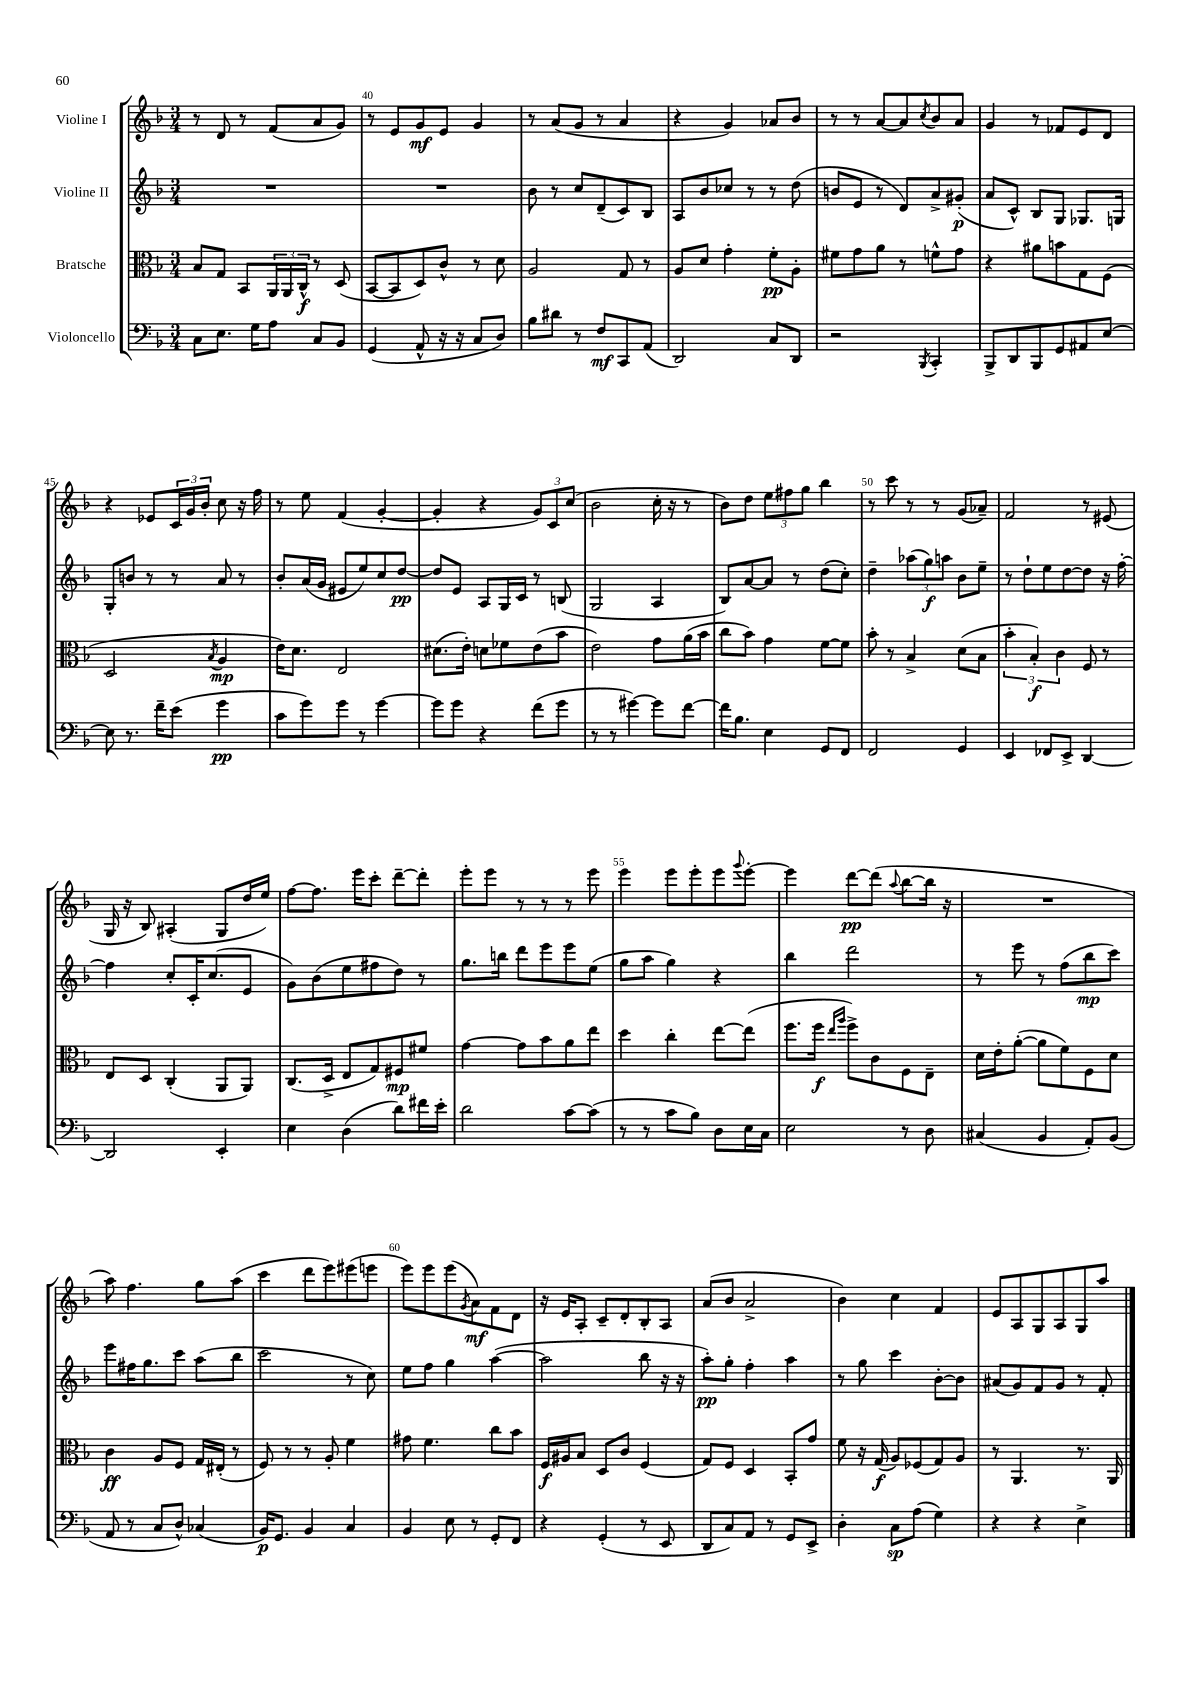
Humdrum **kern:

**kern	**dynam	**kern	**dynam	**kern	**dynam	**kern	**dynam
*part4	*part4	*part3	*part3	*part2	*part2	*part1	*part1
*staff4	*staff4	*staff3	*staff3	*staff2	*staff2	*staff1	*staff1
*I"Violoncello	*	*I"Bratsche	*	*I"Violine II	*	*I"Violine I	*
*clefF4	*	*clefC3	*	*clefG2	*	*clefG2	*
*k[b-]	*	*k[b-]	*	*k[b-]	*	*k[b-]	*
*M3/4	*	*M3/4	*	*M3/4	*	*M3/4	*
=39	=39	=39	=39	=39	=39	=39	=39
8C\L	.	8B-/L	.	2.r	.	8r	.
8.E\J	.	8G/J	.	.	.	8d/	.
.	.	8BB-/L	.	.	.	8r	.
16G\KL	.	.	.	.	.	.	.
8A\J	.	24AA/L	.	.	.	(8f/L	.
.	.	24AA/	.	.	.	.	.
.	.	24C^^/JJ	f	.	.	.	.
8C/L	.	8r	.	.	.	8a/	.
8BB-/J	.	(8D/	.	.	.	8g/J)	.
=40	=40	=40	=40	=40	=40	=40	=40
(4GG/	.	[8BB-/L	.	2.r	.	8r	.
.	.	8BB-/]	.	.	.	8e/L	.
8AA^^/	.	8D/)	.	.	.	8g/	mf
16r	.	8c^^/J	.	.	.	8e/J	.
16r	.	.	.	.	.	.	.
8C/L	.	8r	.	.	.	4g/	.
8D/J)	.	8d\	.	.	.	.	.
=41	=41	=41	=41	=41	=41	=41	=41
8B-\L	.	2A/	.	8b-\	.	8r	.
8d#X\J	.	.	.	8r	.	(8a/L	.
8r	.	.	.	8cc/L	.	8g/J	.
8F/L	mf	.	.	(8d~/	.	8r	.
8CC/	.	8G/	.	8c/)	.	4a/	.
(8AA/J	.	8r	.	8B-/J	.	.	.
=42	=42	=42	=42	=42	=42	=42	=42
2DD/)	.	8A/L	.	8A/L	.	4r	.
.	.	8d/J	.	8b-/	.	.	.
.	.	4g'\	.	8cc-X/J	.	4g/)	.
.	.	.	.	8r	.	.	.
8C/L	.	8f'\L	pp	8r	.	8a-X/L	.
8DD/J	.	8A'\J	.	(8dd\	.	8b-/J	.
=43	=43	=43	=43	=43	=43	=43	=43
2r	.	8f#X\L	.	8bn/L	.	8r	.
.	.	8g\	.	8e/J	.	8r	.
.	.	8a\J	.	8r	.	[8a/L	.
.	.	8r	.	8d/L)	.	8a/]	.
8qBBB-/	.	.	.	.	.	8qcc/	.
4CC'/	.	8fn^^\L	.	8a^/	.	8b-/	.
.	.	8g\J	.	(8g#X'/J	p	8a/J	.
=44	=44	=44	=44	=44	=44	=44	=44
8BBB-^/L	.	4r	.	8a/L	.	4g/	.
8DD/	.	.	.	8c^^/J)	.	.	.
8BBB-/	.	8a#X\L	.	8B-/L	.	8r	.
8GG/	.	8bn\	.	8G/J	.	8f-X/L	.
8AA#X/	.	8G\	.	8.G-X/L	.	8e/	.
[8E/J	.	(8F\J	.	.	.	8d/J	.
.	.	.	.	16Gn/Jk	.	.	.
!!LO:LB:g=z
=45	=45	=45	=45	=45	=45	=45	=45
8E\]	.	2D/	.	8G'/L	.	4r	.
8.r	.	.	.	8bn/J	.	.	.
.	.	.	.	8r	.	8e-X/L	.
16f~\KL	.	.	.	.	.	.	.
(8e\J	.	.	.	8r	.	24c/L	.
.	.	.	.	.	.	24g/	.
.	.	.	.	.	.	24b-'/JJ	.
.	.	8qB-/	.	.	.	.	.
4g\	pp	4A/	mp	8a/	.	8cc\	.
.	.	.	.	8r	.	16r	.
.	.	.	.	.	.	16ff\	.
=46	=46	=46	=46	=46	=46	=46	=46
8c\L	.	16e\KL)	.	8b-'/L	.	8r	.
.	.	8.d\J	.	.	.	.	.
8g\)	.	.	.	(16a/L	.	8ee\	.
.	.	.	.	16g/JJ	.	.	.
8g\J	.	2E/	.	8e#X/L	.	(4f/	.
8r	.	.	.	8ee/)	.	.	.
[4g\	.	.	.	8cc/	.	[4g'/	.
.	.	.	.	[8dd/J	pp	.	.
=47	=47	=47	=47	=47	=47	=47	=47
8g\L]	.	(8.d#X\L	.	8dd/L]	.	4g'/]	.
8g\J	.	.	.	8e/J	.	.	.
.	.	16e'\Jk)	.	.	.	.	.
4r	.	8dn\L	.	8A/L	.	4r	.
.	.	8f-X\	.	16G/L	.	.	.
.	.	.	.	16c/JJ	.	.	.
(8f\L	.	(8e\	.	8r	.	12g/L)	.
.	.	.	.	.	.	12c/	.
8g\J	.	8b-\J	.	(8Bn/	.	.	.
.	.	.	.	.	.	(12cc/J	.
=48	=48	=48	=48	=48	=48	=48	=48
8r	.	2e\)	.	2G/	.	2b-\	.
8r	.	.	.	.	.	.	.
[4g#X\)	.	.	.	.	.	.	.
8g#\L]	.	8g\L	.	4A/	.	16cc'\	.
.	.	.	.	.	.	16r	.
[8f\J	.	(16a\L	.	.	.	8r	.
.	.	16b-\JJ	.	.	.	.	.
=49	=49	=49	=49	=49	=49	=49	=49
16f\KL]	.	8cc\L	.	8B-/L)	.	8b-\L)	.
8.B-\J	.	.	.	.	.	.	.
.	.	8b-\J)	.	[8a/	.	8dd\J	.
4E\	.	4g\	.	8a/J]	.	12ee\L	.
.	.	.	.	.	.	12ff#X\	.
.	.	.	.	8r	.	.	.
.	.	.	.	.	.	12gg\J	.
8GG/L	.	[8f\L	.	(8dd\L	.	4bb-\	.
8FF/J	.	8f\J]	.	8cc'\J)	.	.	.
=50	=50	=50	=50	=50	=50	=50	=50
2FF/	.	8b-'\	.	4dd~\	.	8r	.
.	.	8r	.	.	.	8ccc\	.
.	.	4B-^/	.	(12aa-X\L	.	8r	.
.	.	.	.	12gg\)	f	.	.
.	.	.	.	.	.	8r	.
.	.	.	.	12aan\J	.	.	.
4GG/	.	(8d\L	.	8b-\L	.	(8g/L	.
.	.	8B-\J	.	8ee~\J	.	8a-X~/J)	.
=51	=51	=51	=51	=51	=51	=51	=51
4EE/	.	6b-'\	.	8r	.	2f/	.
.	.	.	.	8dd`\L	.	.	.
.	.	6B-'/)	f	.	.	.	.
8FF-X/L	.	.	.	8ee\	.	.	.
.	.	6c\	.	.	.	.	.
8EE^/J	.	.	.	[8dd\	.	.	.
[4DD/	.	8F/	.	8dd\J]	.	8r	.
.	.	8r	.	16r	.	(8e#X/	.
.	.	.	.	[16ff'\	.	.	.
!!LO:LB:g=z
=52	=52	=52	=52	=52	=52	=52	=52
2DD/]	.	8E/L	.	4ff\]	.	16G/	.
.	.	.	.	.	.	16r	.
.	.	8D/J	.	.	.	8B-/)	.
.	.	(4C'/	.	8cc'/L	.	(4A#X'/	.
.	.	.	.	16c'/K	.	.	.
.	.	.	.	(8.cc/	.	.	.
4EE'/	.	8AA/L	.	.	.	8G/L	.
.	.	8AA/J)	.	8e/J	.	16dd/L	.
.	.	.	.	.	.	16ee/JJ)	.
=53	=53	=53	=53	=53	=53	=53	=53
4E\	.	(8.C/L	.	8g\L)	.	[8ff\L	.
.	.	.	.	(8b-\	.	8.ff\J]	.
.	.	16D^/Jk	.	.	.	.	.
(4D\	.	8E/L	.	8ee\	.	.	.
.	.	.	.	.	.	16eee\KL	.
.	.	8G/)	.	8ff#X\	.	8ccc'\J	.
8d\L)	.	8F#X/	mp	8dd\J)	.	[8ddd~\L	.
16f#X\L	.	8f#X/J	.	8r	.	8ddd'\J]	.
16e'\JJ	.	.	.	.	.	.	.
=54	=54	=54	=54	=54	=54	=54	=54
2d\	.	[4g\	.	8.gg\L	.	8eee'\L	.
.	.	.	.	.	.	8eee\J	.
.	.	.	.	16bbn\Jk	.	.	.
.	.	8g\L]	.	8ddd\L	.	8r	.
.	.	8b-\	.	8eee\	.	8r	.
[8c\L	.	8a\	.	8eee\	.	8r	.
(8c\J]	.	8ee\J	.	(8ee\J	.	8eee\	.
=55	=55	=55	=55	=55	=55	=55	=55
8r	.	4dd\	.	8gg\L	.	4eee\	.
8r	.	.	.	8aa\J	.	.	.
8c\L	.	4cc'\	.	4gg\)	.	8eee\L	.
8B-\J)	.	.	.	.	.	8eee'\	.
8D\L	.	[8ee\L	.	4r	.	8eee\	.
.	.	.	.	.	.	8qqggg/	.
16E\L	.	(8ee\J]	.	.	.	[8eee'\J	.
16C\JJ	.	.	.	.	.	.	.
=56	=56	=56	=56	=56	=56	=56	=56
2E\	.	8.ff\L	.	4bb-\	.	4eee\]	.
.	.	16ff\Jk	f	.	.	.	.
.	.	16qqee/LL	.	.	.	.	.
.	.	16qqaa/JJ	.	.	.	.	.
.	.	8ff^\L)	.	2ddd\	.	[8ddd\L	pp
.	.	8c\	.	.	.	(8ddd\J]	.
.	.	.	.	.	.	8qqaa/	.
8r	.	8F\	.	.	.	[8bb-\L	.
8D\	.	8E~\J	.	.	.	16bb-\Jk]	.
.	.	.	.	.	.	16r	.
=57	=57	=57	=57	=57	=57	=57	=57
(4C#X/	.	16d\LL	.	8r	.	2.r	.
.	.	16e'\J	.	.	.	.	.
.	.	([8a'\J	.	8eee\	.	.	.
4BB-/	.	8a\L]	.	8r	.	.	.
.	.	8f\)	.	(8ff\L	.	.	.
8AA'/L)	.	8F\	.	8bb-\	mp	.	.
(8BB-/J	.	8d\J	.	8ccc\J)	.	.	.
!!LO:LB:g=z
=58	=58	=58	=58	=58	=58	=58	=58
8AA/	.	4c\	ff	8eee\L	.	8aa\)	.
8r	.	.	.	16ff#X\K	.	4.ff\	.
.	.	.	.	8.gg\	.	.	.
8C/L	.	8A/L	.	.	.	.	.
8D^^/J)	.	8F/J	.	8ccc\J	.	.	.
(4C-X/	.	16G/LL	.	(8aa\L	.	8gg\L	.
.	.	(16E#X'/JJ	.	.	.	.	.
.	.	8r	.	8bb-\J	.	(8aa\J	.
=59	=59	=59	=59	=59	=59	=59	=59
16BB-/KL)	p	8F/)	.	2ccc\	.	4ccc\	.
8.GG/J	.	.	.	.	.	.	.
.	.	8r	.	.	.	.	.
4BB-/	.	8r	.	.	.	8ddd\L	.
.	.	8A'/	.	.	.	8eee\)	.
4C/	.	4f\	.	8r	.	(8eee#X\	.
.	.	.	.	8cc\)	.	8eeen\J	.
=60	=60	=60	=60	=60	=60	=60	=60
4BB-/	.	8g#X\	.	8ee\L	.	8eee\L)	.
.	.	4.f\	.	8ff\J	.	8eee\	.
8E\	.	.	.	4gg\	.	(8eee\	.
.	.	.	.	.	.	8qg/	.
8r	.	.	.	.	.	8a\)	mf
8GG'/L	.	8cc\L	.	([4aa\	.	8f\	.
8FF/J	.	8b-\J	.	.	.	8d\J	.
=61	=61	=61	=61	=61	=61	=61	=61
4r	.	16F/LL	f	2aa\]	.	16r	.
.	.	16A#X/J	.	.	.	16e/KL	.
.	.	8B-/J	.	.	.	8A'/J	.
(4GG'/	.	8D/L	.	.	.	8c~/L	.
.	.	8c/J	.	.	.	8d'/	.
8r	.	(4F/	.	8bb-\	.	8B-'/	.
8EE/	.	.	.	16r	.	8A/J	.
.	.	.	.	16r	.	.	.
=62	=62	=62	=62	=62	=62	=62	=62
8DD/L	.	8G/L)	.	8aa'\L)	pp	(8a/L	.
8C/)	.	8F/J	.	8gg'\J	.	8b-/J	.
8AA/J	.	4D/	.	4ff'\	.	2a^/	.
8r	.	.	.	.	.	.	.
8GG/L	.	8BB-'/L	.	4aa\	.	.	.
8EE^/J	.	8g/J	.	.	.	.	.
=63	=63	=63	=63	=63	=63	=63	=63
4D'\	.	8f\	.	8r	.	4b-\)	.
.	.	16r	.	8gg\	.	.	.
.	.	(16G/	f	.	.	.	.
8C\L	sp	8A/L)	.	4ccc\	.	4cc\	.
(8A\J	.	(8F-X/	.	.	.	.	.
4G\)	.	8G/)	.	[8b-'\L	.	4f/	.
.	.	8A/J	.	8b-\J]	.	.	.
=64	=64	=64	=64	=64	=64	=64	=64
4r	.	8r	.	(8a#X/L	.	8e/L	.
.	.	4.AA/	.	8g/)	.	8A/	.
4r	.	.	.	8f/	.	8G/	.
.	.	.	.	8g/J	.	8A/	.
4E^\	.	8.r	.	8r	.	8G/	.
.	.	.	.	8f'/	.	8aa/J	.
.	.	16AA/	.	.	.	.	.
==	==	==	==	==	==	==	==
*-	*-	*-	*-	*-	*-	*-	*-
